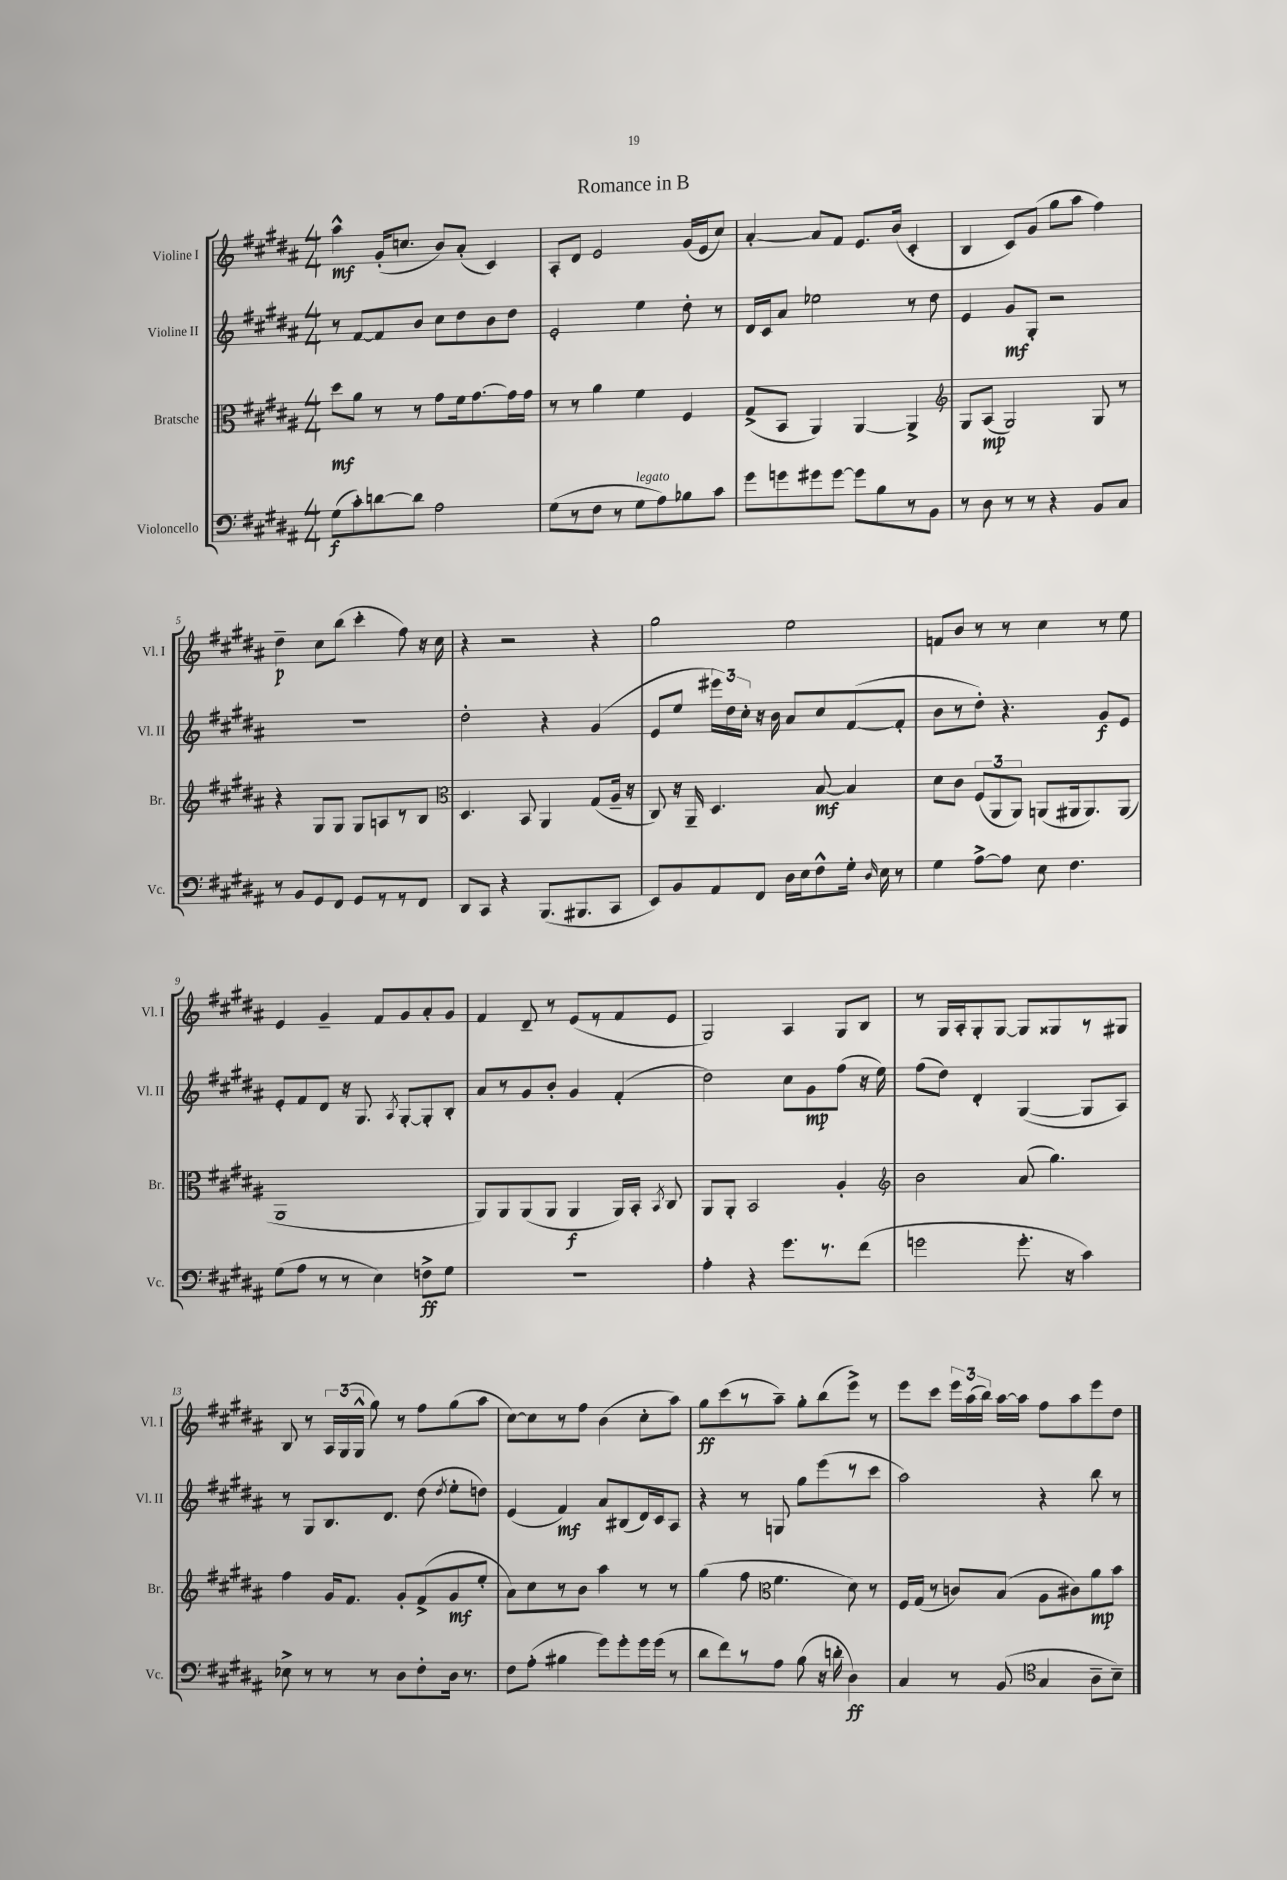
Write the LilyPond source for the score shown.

\header { title = "Romance in B" }
<<
\new StaffGroup <<
\new Staff = "s0" \with { instrumentName = "Violine I" shortInstrumentName = "Vl. I" } {
    \clef treble \key b \major \numericTimeSignature \time 4/4
    \autoBeamOff ais''4-^\mf gis'16[-.( c''8.] b'8[) ais'8]-.( cis'4) |
    ais8[-. dis'8] e'2 gis'16[( e'16 cis''8]) |
    ais'4~-. ais'8[ fis'8] e'8.[ b'16]( cis'4-. |
    b4 cis'8[) gis'8]( gis''8[ ais''8] fis''4) |
    dis''4--\p cis''8[ b''8]( cis'''4-. fis''8) r16 cis''16 |
    r4 r2 r4 |
    gis''2 e''2 |
    f'8[ b'8] r8 r8 cis''4 r8 e''8 |
    e'4 gis'4-- fis'8[ gis'8 ais'8-. gis'8] |
    fis'4 dis'8-- r8 e'8[( r8 fis'8 e'8] |
    gis2) ais4 gis8[ b8] |
    r8 gis16[ ais16-. gis8-. gis8]~ gis8[ gisis8 r8 gis8] |
    b8 r8 \tuplet 3/2 { ais16[ gis16( gis16]-^ } gis''8) r8 fis''8[ gis''8( ais''8] |
    cis''8[~) cis''8 r8 fis''8] b'4( cis''8[-. ais''8]) |
    gis''8[\ff cis'''8( r8 ais''8]--) gis''8[-. b''8( e'''8]->) r8 |
    e'''8[ cis'''8] \tuplet 3/2 { e'''16[ ais''16( b''16]) } ais''16[~ ais''16] fis''8[ ais''8 e'''8 dis''8] \bar "|." |
}
\new Staff = "s1" \with { instrumentName = "Violine II" shortInstrumentName = "Vl. II" } {
    \clef treble \key b \major \numericTimeSignature \time 4/4
    \autoBeamOff r8 fis'8[~ fis'8 b'8] cis''8[ dis''8 b'8 dis''8] |
    e'2-. e''4 dis''8-. r8 |
    dis'16[ cis'16 ais'8] ees''2 r8 dis''8 |
    e'4 gis'8[\mf gis8]-. r2 |
    R1 |
    dis''2-. r4 gis'4( |
    e'8[ e''8] \tuplet 3/2 { eis'''16[) dis''16 cis''16]-. } r16 b'16 ais'8[ cis''8 fis'8~( fis'8]-. |
    b'8[ r8 dis''8]-.) r4. gis'8[\f e'8] |
    e'8[-. fis'8 dis'8] r16 gis8. \acciaccatura { ais8 } gis8[~-. gis8-. b8]-. |
    ais'8[ r8 gis'8 b'8]-. gis'4 fis'4-.( |
    dis''2) cis''8[ gis'8\mp fis''8]( r16 e''16) |
    fis''8[( dis''8]) dis'4-. gis4~( gis8[ ais8]) |
    r8 gis8[ b8. dis'8.] dis''8( \acciaccatura { dis''8 } e''8[-. d''8]) |
    e'4( fis'4\mf) ais'8[ bis8( dis'16) cis'16 ais8] |
    r4 r8 g8 gis''8[ e'''8( r8 cis'''8] |
    ais''2) r4 b''8 r8 \bar "|." |
}
\new Staff = "s2" \with { instrumentName = "Bratsche" shortInstrumentName = "Br." } {
    \clef alto \key b \major \numericTimeSignature \time 4/4
    \autoBeamOff dis''8[\mf ais'8] r8 r8 gis'8[ fis'16 gis'8.~ gis'16 gis'16] |
    r8 r8 ais'4 fis'4 fis4 |
    gis8[->( b,8] ais,4) ais,4~ ais,4-> |
    \clef treble gis8[ ais8]\mp( gis2) gis8 r8 |
    r4 gis8[ gis8] gis8[ a8 r8 b8] |
    \clef alto dis4. b,8 ais,4 gis8[( ais16]-- r16 |
    cis8) r16 ais,16-- dis4. b8~\mf b4 |
    dis'8[ cis'8] \tuplet 3/2 { fis8[( ais,8 ais,8]) } a,8[( ais,16 ais,8.) ais,8]( |
    ais,1 |
    ais,8[) ais,8 ais,8( ais,8] ais,4\f ais,16[) b,16]-. \acciaccatura { b,8 } cis8 |
    ais,8[ ais,8]-. b,2 ais4-. |
    \clef treble b'2 ais'8( gis''4.) |
    fis''4 gis'16[ fis'8.] gis'8[-. fis'8->( gis'8\mf e''8]-. |
    ais'8[) cis''8 r8 b'8] ais''4 r8 r8 |
    gis''4( fis''8 \clef alto fis'4. dis'8) r8 |
    fis16[ gis16]( r8 c'8[) b8]( ais8[ cis'8) ais'8\mp b'8] \bar "|." |
}
\new Staff = "s3" \with { instrumentName = "Violoncello" shortInstrumentName = "Vc." } {
    \clef bass \key b \major \numericTimeSignature \time 4/4
    \autoBeamOff gis8[\f( cis'8-.) d'8~ d'8] ais2 |
    gis8[( r8 fis8] r8 gis8[^\markup { \italic "legato" } ais8) bes8 cis'8] |
    gis'8[ g'8 gis'8 gis'8]~ gis'8[ b8 r8 b,8] |
    r8 dis8 r8 r8 r4 b,8[ cis8] |
    r8 b,8[ gis,8 fis,8] gis,8[ r8 r8 fis,8] |
    dis,8[ cis,8] r4 b,,8.[( bis,,8. cis,8] |
    e,8[) b,8 ais,8 fis,8] dis16[ e16 fis8-^ gis16]-. \grace { dis16 } e16 r8 |
    gis4 ais8[~-> ais8] e8 fis4. |
    gis8[( ais8] r8 r8 e4) f8[->\ff gis8] |
    R1 |
    ais4-. r4 gis'8.[ r8. fis'8]( |
    g'2 g'8.-. r16 cis'4) |
    ees8-> r8 r8 r8 dis8[ fis8-. dis16] r8. |
    fis8[ ais8]-.( bis4 gis'8[) gis'8-. gis'16 gis'16]( r8 |
    dis'8[ fis'8) r8 ais8] b8( r16 d'16-. dis4\ff) |
    cis4 r8 b,8( \clef tenor gis4 ais8[-- b8]--) \bar "|." |
}
>>
>>
